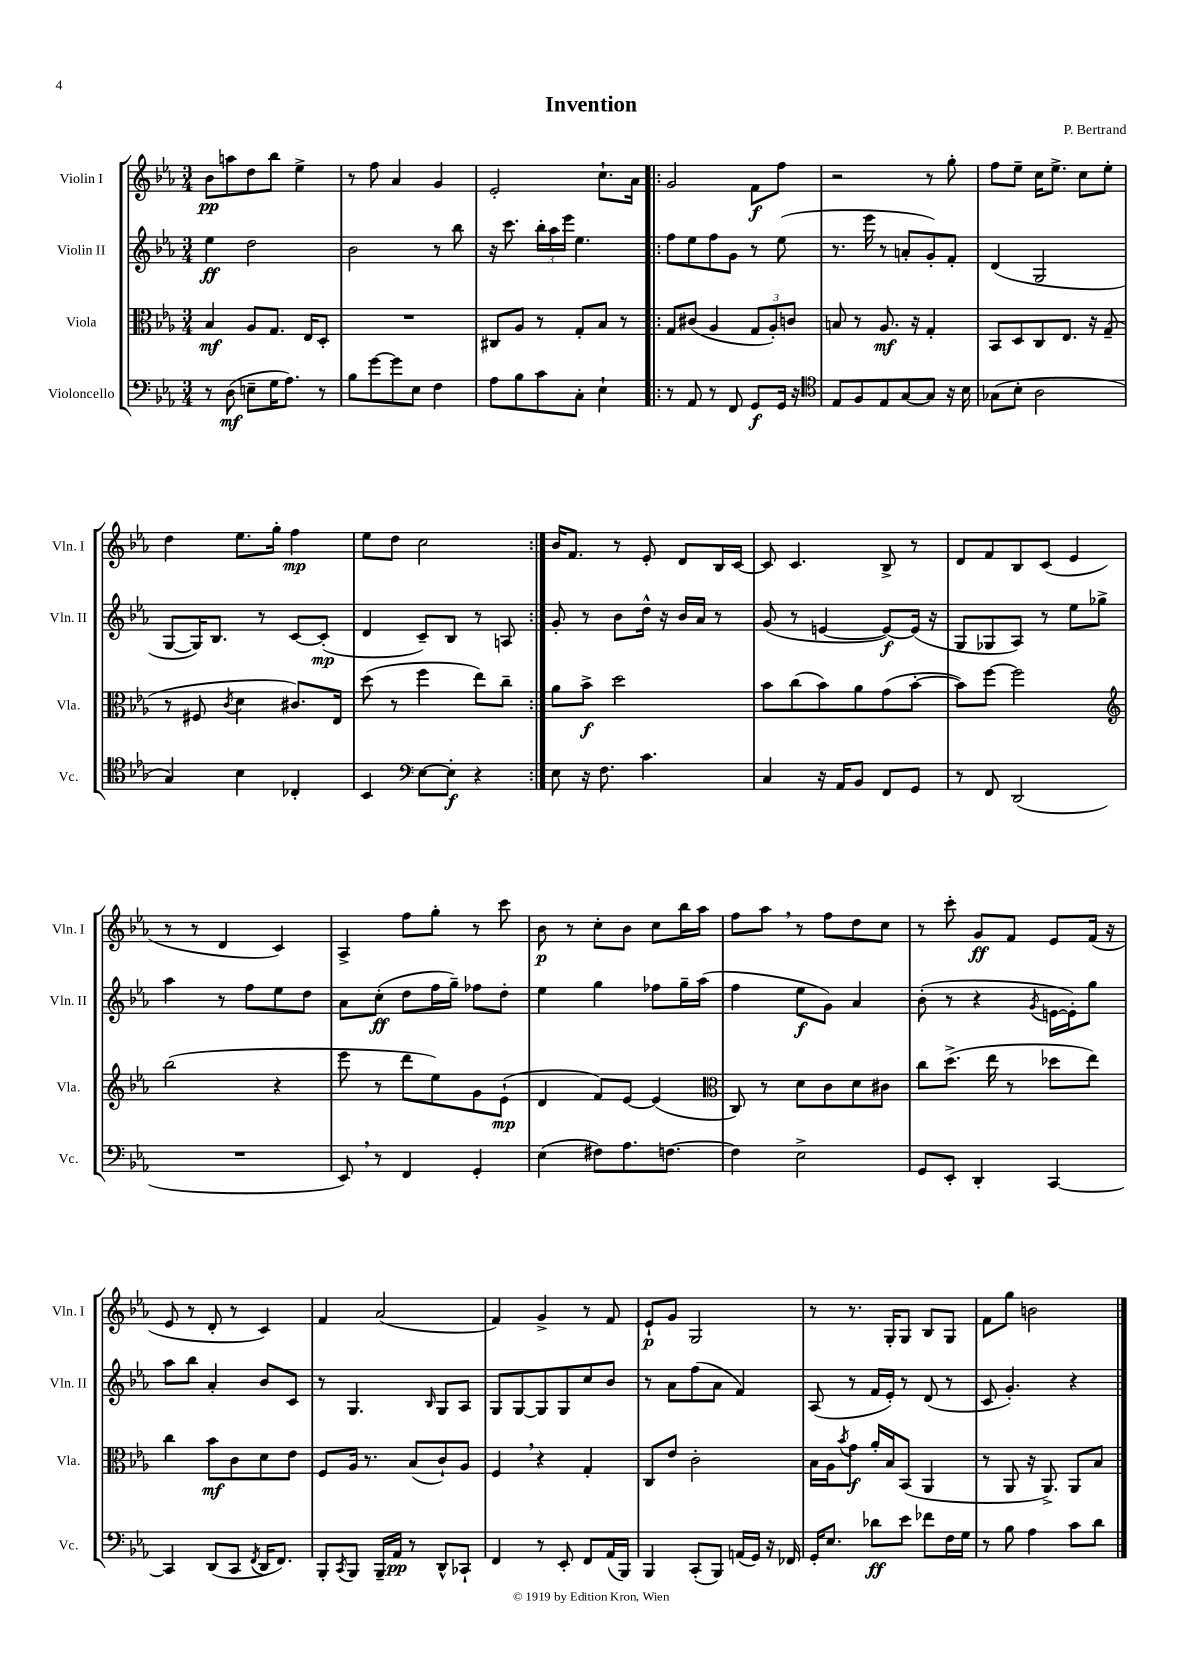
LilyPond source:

\header { title = "Invention" composer = "P. Bertrand" }
<<
\new StaffGroup <<
\new Staff = "s0" \with { instrumentName = "Violin I" shortInstrumentName = "Vln. I" } {
    \clef treble \key ees \major \numericTimeSignature \time 3/4
    bes'8\pp a''8 d''8 bes''8 ees''4-> |
    r8 f''8 aes'4 g'4 |
    ees'2-. c''8.-! aes'16 |
    \repeat volta 2 { g'2 f'8\f f''8 |
    r2 r8 g''8-. |
    f''8 ees''8-- c''16 ees''8.-> c''8 ees''8-. |
    d''4 ees''8. g''16-. f''4\mp |
    ees''8 d''8 c''2 | }
    bes'16 f'8. r8 ees'8-. d'8 bes16 c'16~ |
    c'8 c'4. bes8-> r8 |
    d'8 f'8 bes8 c'8( ees'4 |
    r8 r8 d'4 c'4) |
    aes4-> f''8 g''8-. r8 c'''8 |
    bes'8\p r8 c''8-. bes'8 c''8 bes''16 aes''16 |
    f''8 aes''8 \breathe r8 f''8 d''8 c''8 |
    r8 c'''8-. g'8\ff f'8 ees'8 f'16( r16 |
    ees'8 r8 d'8-. r8 c'4) |
    f'4 aes'2( |
    f'4) g'4-> r8 f'8 |
    ees'8-!\p g'8 g2 |
    r8 r8. g16-. g8 bes8 g8 |
    f'8 g''8 b'2 \bar "|." |
}
\new Staff = "s1" \with { instrumentName = "Violin II" shortInstrumentName = "Vln. II" } {
    \clef treble \key ees \major \numericTimeSignature \time 3/4
    ees''4\ff d''2 |
    bes'2 r8 bes''8 |
    r16 c'''8. \tuplet 3/2 { bes''16-. aes''16 ees'''16 } ees''4. |
    \repeat volta 2 { f''8 ees''8 f''8 g'8 r8 ees''8( |
    r8. ees'''16 r8 a'8-. g'8-.) f'8-. |
    d'4( g2 |
    g8~ g16) bes8. r8 c'8~ c'8-.\mp( |
    d'4 c'8--) bes8 r8 a8 | }
    g'8-. r8 bes'8 d''16-^ r16 bes'16 aes'16 r8 |
    g'8( r8 e'4~ e'8~\f) e'16( r16 |
    g8 ges8 aes8) r8 ees''8 ges''8-> |
    aes''4 r8 f''8 ees''8 d''8 |
    aes'8 c''8-.\ff( d''8 f''16 g''16--) fes''8 d''8-. |
    ees''4 g''4 fes''8 g''16-- aes''16( |
    f''4 ees''8\f g'8) aes'4 |
    bes'8-.( r8 r4 \acciaccatura { g'8 } e'16~ e'16-.) g''8 |
    aes''8 bes''8 aes'4-. bes'8 c'8 |
    r8 g4. \grace { bes16 } g8 aes8 |
    g8 g8~ g8 g8 c''8 bes'8 |
    r8 aes'8 f''8( aes'8 f'4) |
    aes8( r8 f'16 ees'16-.) r8 d'8( r8 |
    c'8 g'4.-.) r4 \bar "|." |
}
\new Staff = "s2" \with { instrumentName = "Viola" shortInstrumentName = "Vla." } {
    \clef alto \key ees \major \numericTimeSignature \time 3/4
    bes4\mf aes8 g8. ees16 d8-. |
    R2. |
    cis8 aes8 r8 g8-. bes8 r8 |
    \repeat volta 2 { g8 cis'8( aes4 \tuplet 3/2 { g8 aes8-.) c'8 } |
    b8 r8 aes8.\mf r16 g4-. |
    bes,8 d8 c8 ees8. r16 g8--( |
    r8 fis8 \acciaccatura { c'8 } d'4 cis'8.) ees16 |
    d''8( r8 f''4 ees''8) c''8-- | }
    aes'8 bes'8->\f d''2 |
    bes'8 c''8( bes'8) aes'8 g'8( bes'8~-. |
    bes'8) f''8~ f''2 |
    \clef treble bes''2( r4 |
    ees'''8 r8 d'''8 ees''8) g'8 ees'8-!\mp( |
    d'4 f'8) ees'8~ ees'4( |
    \clef alto c8) r8 d'8 c'8 d'8 cis'8 |
    c''8 d''8.->( ees''16 r8 des''8 ees''8) |
    c''4 bes'8\mf c'8 d'8 ees'8 |
    f8 aes16 r8. bes8( c'8-!) aes8 |
    f4 \breathe r4 g4-. |
    c8 ees'8 c'2-. |
    bes16 aes16 \acciaccatura { bes'8 } g'8\f aes'16-. bes16 bes,8( aes,4 |
    r8 aes,8 r16 aes,8.->) aes,8 bes8 \bar "|." |
}
\new Staff = "s3" \with { instrumentName = "Violoncello" shortInstrumentName = "Vc." } {
    \clef bass \key ees \major \numericTimeSignature \time 3/4
    r8 d8\mf( e8-- g16 aes8.) r8 |
    bes8 g'8~ g'8 ees8 f4 |
    aes8 bes8 c'8 c8-. ees4-! |
    \repeat volta 2 { r8 aes,8 r8 f,8 g,8\f g,16 r16 |
    \clef tenor ees8 f8 ees8 g8~ g8 r16 bes16 |
    ges8( bes8-. aes2 |
    g4) bes4 ces4-. |
    bes,4 \clef bass ees8~ ees8-.\f r4 | }
    ees8 r16 f8. c'4. |
    c4 r16 aes,16 bes,8 f,8 g,8 |
    r8 f,8 d,2( |
    R2. |
    ees,8) \breathe r8 f,4 g,4-. |
    ees4( fis8) aes8. f8.~ |
    f4 ees2-> |
    g,8 ees,8-. d,4-. c,4~ |
    c,4 d,8( c,8 \acciaccatura { f,8 } d,16 f,8.) |
    bes,,8-. \acciaccatura { c,8 } bes,,8 bes,,16-- aes,16\pp r8 d,8-^ ces,8-! |
    f,4 r8 ees,8-. f,8 aes,16( bes,,16) |
    bes,,4 c,8-.( bes,,8) a,16( g,16) r16 fes,16 |
    g,16-. ees8. des'8\ff ees'8 fes'8 f16 g16 |
    r8 bes8 aes4 c'8 d'8 \bar "|." |
}
>>
>>
\layout { \context { \Score \remove "Bar_number_engraver" } }
